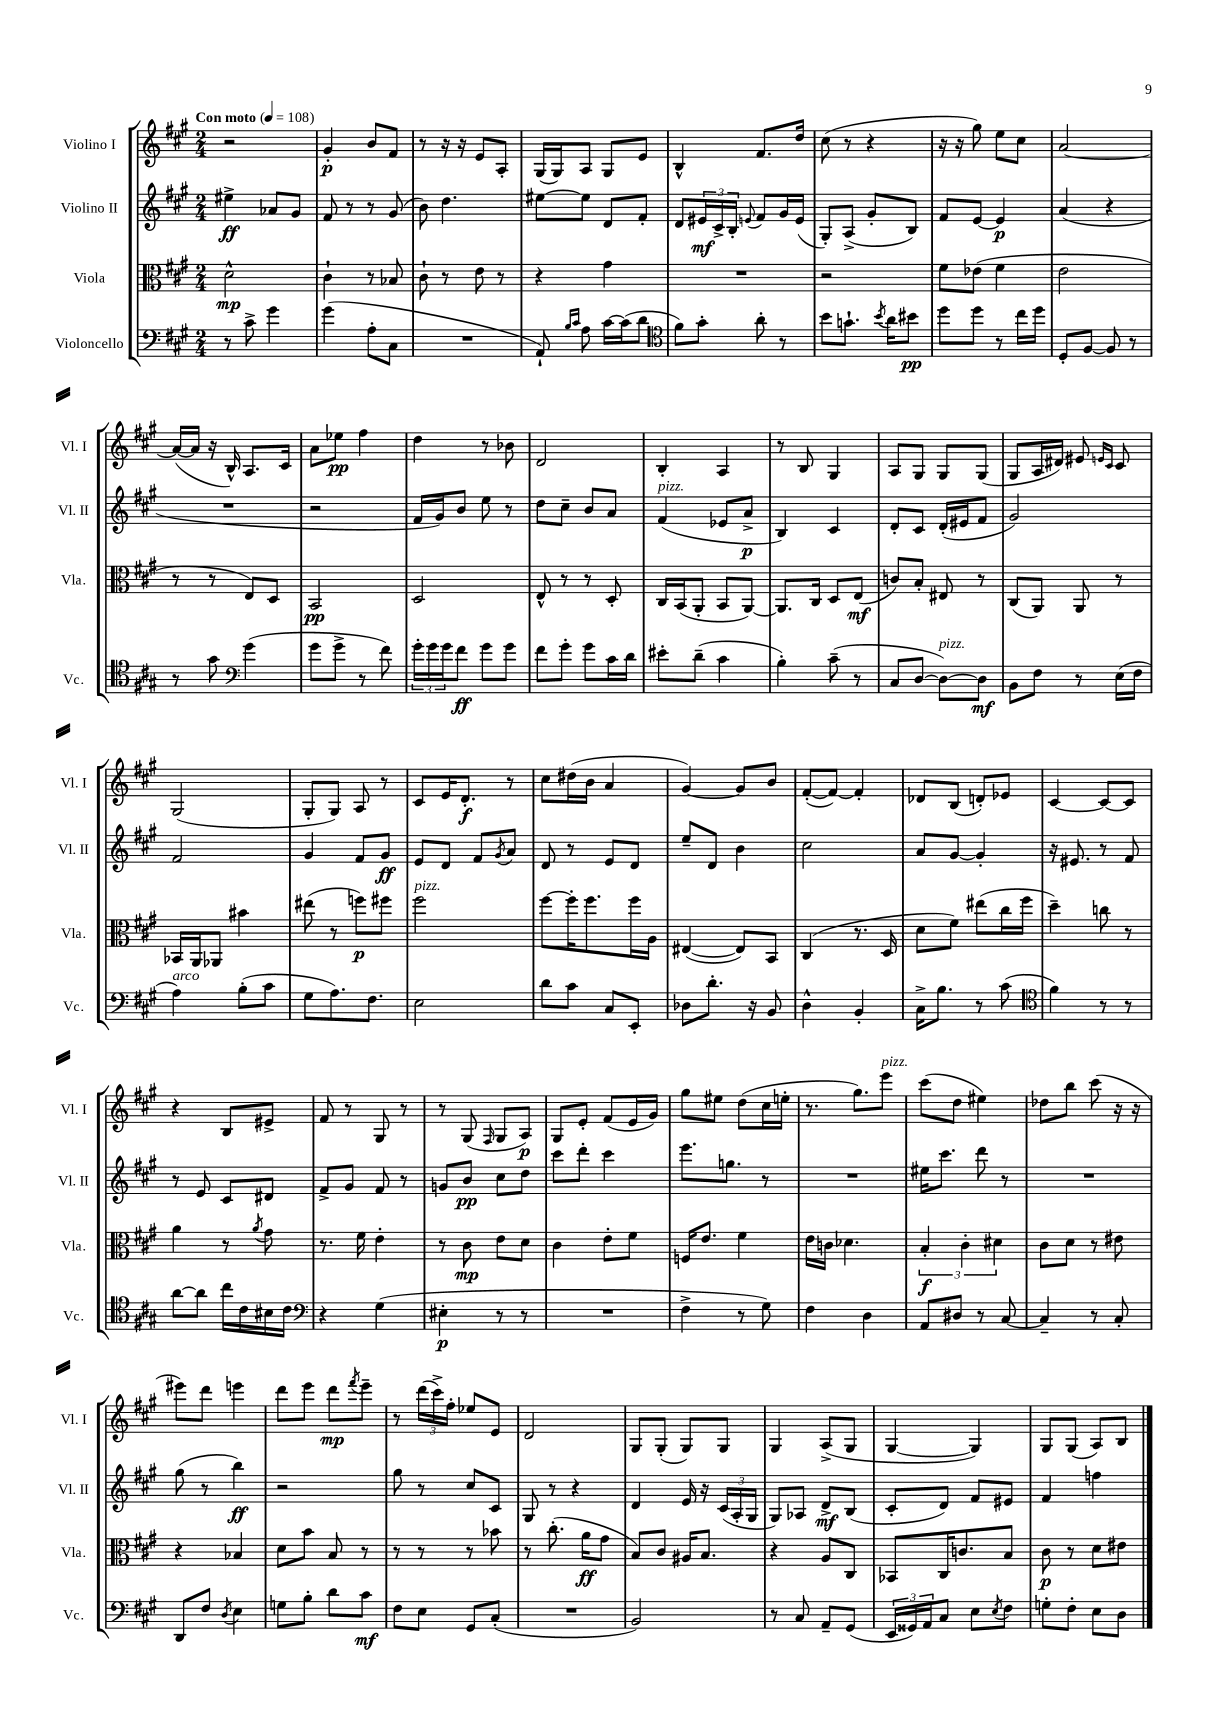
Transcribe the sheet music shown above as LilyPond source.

<<
\new StaffGroup <<
\new Staff = "s0" \with { instrumentName = "Violino I" shortInstrumentName = "Vl. I" } {
    \clef treble \key a \major \numericTimeSignature \time 2/4 \tempo "Con moto" 4 = 108
    r2 |
    gis'4-.\p b'8 fis'8 |
    r8 r16 r16 e'8 a8-. |
    gis16( gis16) a8 gis8 e'8 |
    b4-^ fis'8. d''16 |
    cis''8( r8 r4 |
    r16 r16 gis''8) e''8 cis''8 |
    a'2~ |
    a'16~( a'16 r16 b16-^) a8. cis'16 |
    a'8 ees''8\pp fis''4 |
    d''4 r8 bes'8 |
    d'2 |
    b4-. a4 |
    r8 b8 gis4 |
    a8 gis8 gis8 gis8( |
    gis8 a16 dis'16) eis'8 \grace { e'16 cis'16 } cis'8 |
    gis2( |
    gis8-. gis8) a8 r8 |
    cis'8 e'16 d'8.-.\f r8 |
    cis''8 dis''16( b'16 a'4 |
    gis'4~) gis'8 b'8 |
    fis'8~-.( fis'8~) fis'4-. |
    des'8 b8( d'8-.) ees'8 |
    cis'4~ cis'8~ cis'8 |
    r4 b8 eis'8-> |
    fis'8 r8 gis8 r8 |
    r8 gis8( \grace { fis16 } gis8 a8\p) |
    gis8 e'8-. fis'8( e'16 gis'16) |
    gis''8 eis''8 d''8( cis''16 e''16-. |
    r8. gis''8.) e'''8^\markup { \italic "pizz." } |
    cis'''8( d''8 eis''4) |
    des''8 b''8 cis'''8( r16 r16 |
    eis'''8) d'''8 e'''4 |
    d'''8 e'''8 d'''8\mp \acciaccatura { fis'''8 } e'''8-- |
    r8 \tuplet 3/2 { d'''16( cis'''16->) fis''16-. } ees''8 e'8 |
    d'2 |
    gis8 gis8-.( gis8) gis8 |
    gis4 a8->( gis8 |
    gis4~ gis4) |
    gis8 gis8( a8) b8 \bar "|." |
}
\new Staff = "s1" \with { instrumentName = "Violino II" shortInstrumentName = "Vl. II" } {
    \clef treble \key a \major \numericTimeSignature \time 2/4
    eis''4->\ff aes'8 gis'8 |
    fis'8 r8 r8 gis'8( |
    b'8) d''4. |
    eis''8~ eis''8 d'8 fis'8-. |
    d'8 \tuplet 3/2 { eis'16\mf cis'16-> b16-. } \appoggiatura { e'8 } fis'8 gis'16 e'16( |
    gis8-.) a8->( gis'8-. b8) |
    fis'8 e'8~ e'4\p |
    a'4( r4 |
    R2 |
    r2 |
    fis'16 gis'16) b'8 e''8 r8 |
    d''8 cis''8-- b'8 a'8 |
    fis'4^\markup { \italic "pizz." }( ees'8 a'8->\p |
    b4) cis'4 |
    d'8-. cis'8 d'16-.( eis'16 fis'8 |
    gis'2) |
    fis'2 |
    gis'4 fis'8 gis'8\ff |
    e'8 d'8 fis'8 \acciaccatura { gis'8 } a'8 |
    d'8 r8 e'8 d'8 |
    e''8-- d'8 b'4 |
    cis''2 |
    a'8 gis'8~ gis'4-. |
    r16 eis'8. r8 fis'8 |
    r8 e'8 cis'8 dis'8 |
    fis'8-> gis'8 fis'8 r8 |
    g'8 b'8\pp cis''8 d''8 |
    cis'''8 d'''8-. cis'''4 |
    e'''8. g''8. r8 |
    R2 |
    eis''16 cis'''8. d'''8 r8 |
    R2 |
    gis''8( r8 b''4\ff) |
    r2 |
    gis''8 r8 cis''8 cis'8 |
    gis8 r8 r4 |
    d'4 e'16 r16 \tuplet 3/2 { cis'16( a16-. gis16 } |
    gis8) aes8 d'8->\mf b8( |
    cis'8-. d'8) fis'8 eis'8 |
    fis'4 f''4 \bar "|." |
}
\new Staff = "s2" \with { instrumentName = "Viola" shortInstrumentName = "Vla." } {
    \clef alto \key a \major \numericTimeSignature \time 2/4
    d'2-^\mp |
    cis'4-! r8 bes8 |
    cis'8-! r8 e'8 r8 |
    r4 gis'4 |
    R2 |
    r2 |
    fis'8 ees'8( fis'4 |
    e'2 |
    r8 r8 e8) d8 |
    b,2\pp |
    d2 |
    e8-^ r8 r8 d8-. |
    cis16 b,16( a,8-. b,8 a,8~) |
    a,8. cis16 d8 e8\mf( |
    c'8) b8-. eis8 r8 |
    cis8( a,8) a,8 r8 |
    bes,16 a,16 aes,8 bis'4 |
    eis''8( r8 f''8\p) fis''8 |
    fis''2^\markup { \italic "pizz." } |
    fis''8~ fis''16-. fis''8. fis''16 a16 |
    eis4~( eis8) b,8 |
    cis4( r8. d16 |
    d'8 fis'8) eis''8( cis''16 fis''16 |
    d''4--) c''8 r8 |
    a'4 r8 \acciaccatura { a'8 } gis'8 |
    r8. fis'16 e'4-. |
    r8 cis'8\mp e'8 d'8 |
    cis'4 e'8-. fis'8 |
    f16 e'8. fis'4 |
    e'16 c'16 des'4. |
    \tuplet 3/2 { b4-.\f cis'4-. dis'4 } |
    cis'8 d'8 r8 eis'8 |
    r4 bes4 |
    d'8 b'8 b8 r8 |
    r8 r8 r8 bes'8 |
    r8 cis''8.-.( a'16\ff gis'8 |
    b8) cis'8 ais16 b8. |
    r4 a8 cis8 |
    bes,8 cis16 c'8. b8 |
    cis'8\p r8 d'8 eis'8 \bar "|." |
}
\new Staff = "s3" \with { instrumentName = "Violoncello" shortInstrumentName = "Vc." } {
    \clef bass \key a \major \numericTimeSignature \time 2/4
    r8 cis'8-> gis'4 |
    gis'4( a8-. cis8 |
    R2 |
    a,8-!) \grace { b16 cis'16 } a8 cis'16~ cis'16( d'8 |
    \clef tenor fis'8) gis'8-. a'8-. r8 |
    b'8 g'8.-! \acciaccatura { b'8 } a'16 bis'8\pp |
    d''8 d''8 r8 cis''16 d''16 |
    d8-. fis8~ fis8 r8 |
    r8 gis'8 \clef bass gis'4( |
    gis'8 gis'8-> r8 fis'8) |
    \tuplet 3/2 { gis'16-. gis'16 gis'16 } fis'8\ff gis'8 gis'8 |
    fis'8 gis'8-. gis'8 cis'16 d'16 |
    eis'8-. d'8--( cis'4 |
    b4-.) cis'8--( r8 |
    cis8 d8~ d8~^\markup { \italic "pizz." }) d8\mf |
    b,8 fis8 r8 e16( fis16 |
    a4^\markup { \italic "arco" }) b8-.( cis'8 |
    gis8 a8.) fis8. |
    e2 |
    d'8 cis'8 cis8 e,8-. |
    des8 d'8.-. r16 b,8 |
    d4-^ b,4-. |
    cis16-> b8. r8 cis'8( |
    \clef tenor fis'4) r8 r8 |
    a'8~ a'8 cis''16 cis'16 bis16 cis'16 |
    \clef bass r4 gis4( |
    eis4-.\p r8 r8 |
    R2 |
    fis4-> r8 gis8) |
    fis4 d4 |
    a,8 dis8 r8 cis8~ |
    cis4-- r8 cis8-. |
    d,8 fis8 \acciaccatura { d8 } e4 |
    g8 b8-. d'8 cis'8\mf |
    fis8 e8 gis,8 cis8-.( |
    R2 |
    b,2) |
    r8 cis8 a,8-- gis,8( |
    \tuplet 3/2 { e,16 gisis,16) a,16 } cis8 e8 \acciaccatura { e8 } fis8 |
    g8-. fis8-. e8 d8 \bar "|." |
}
>>
>>
\layout { \context { \Score \remove "Bar_number_engraver" } }
